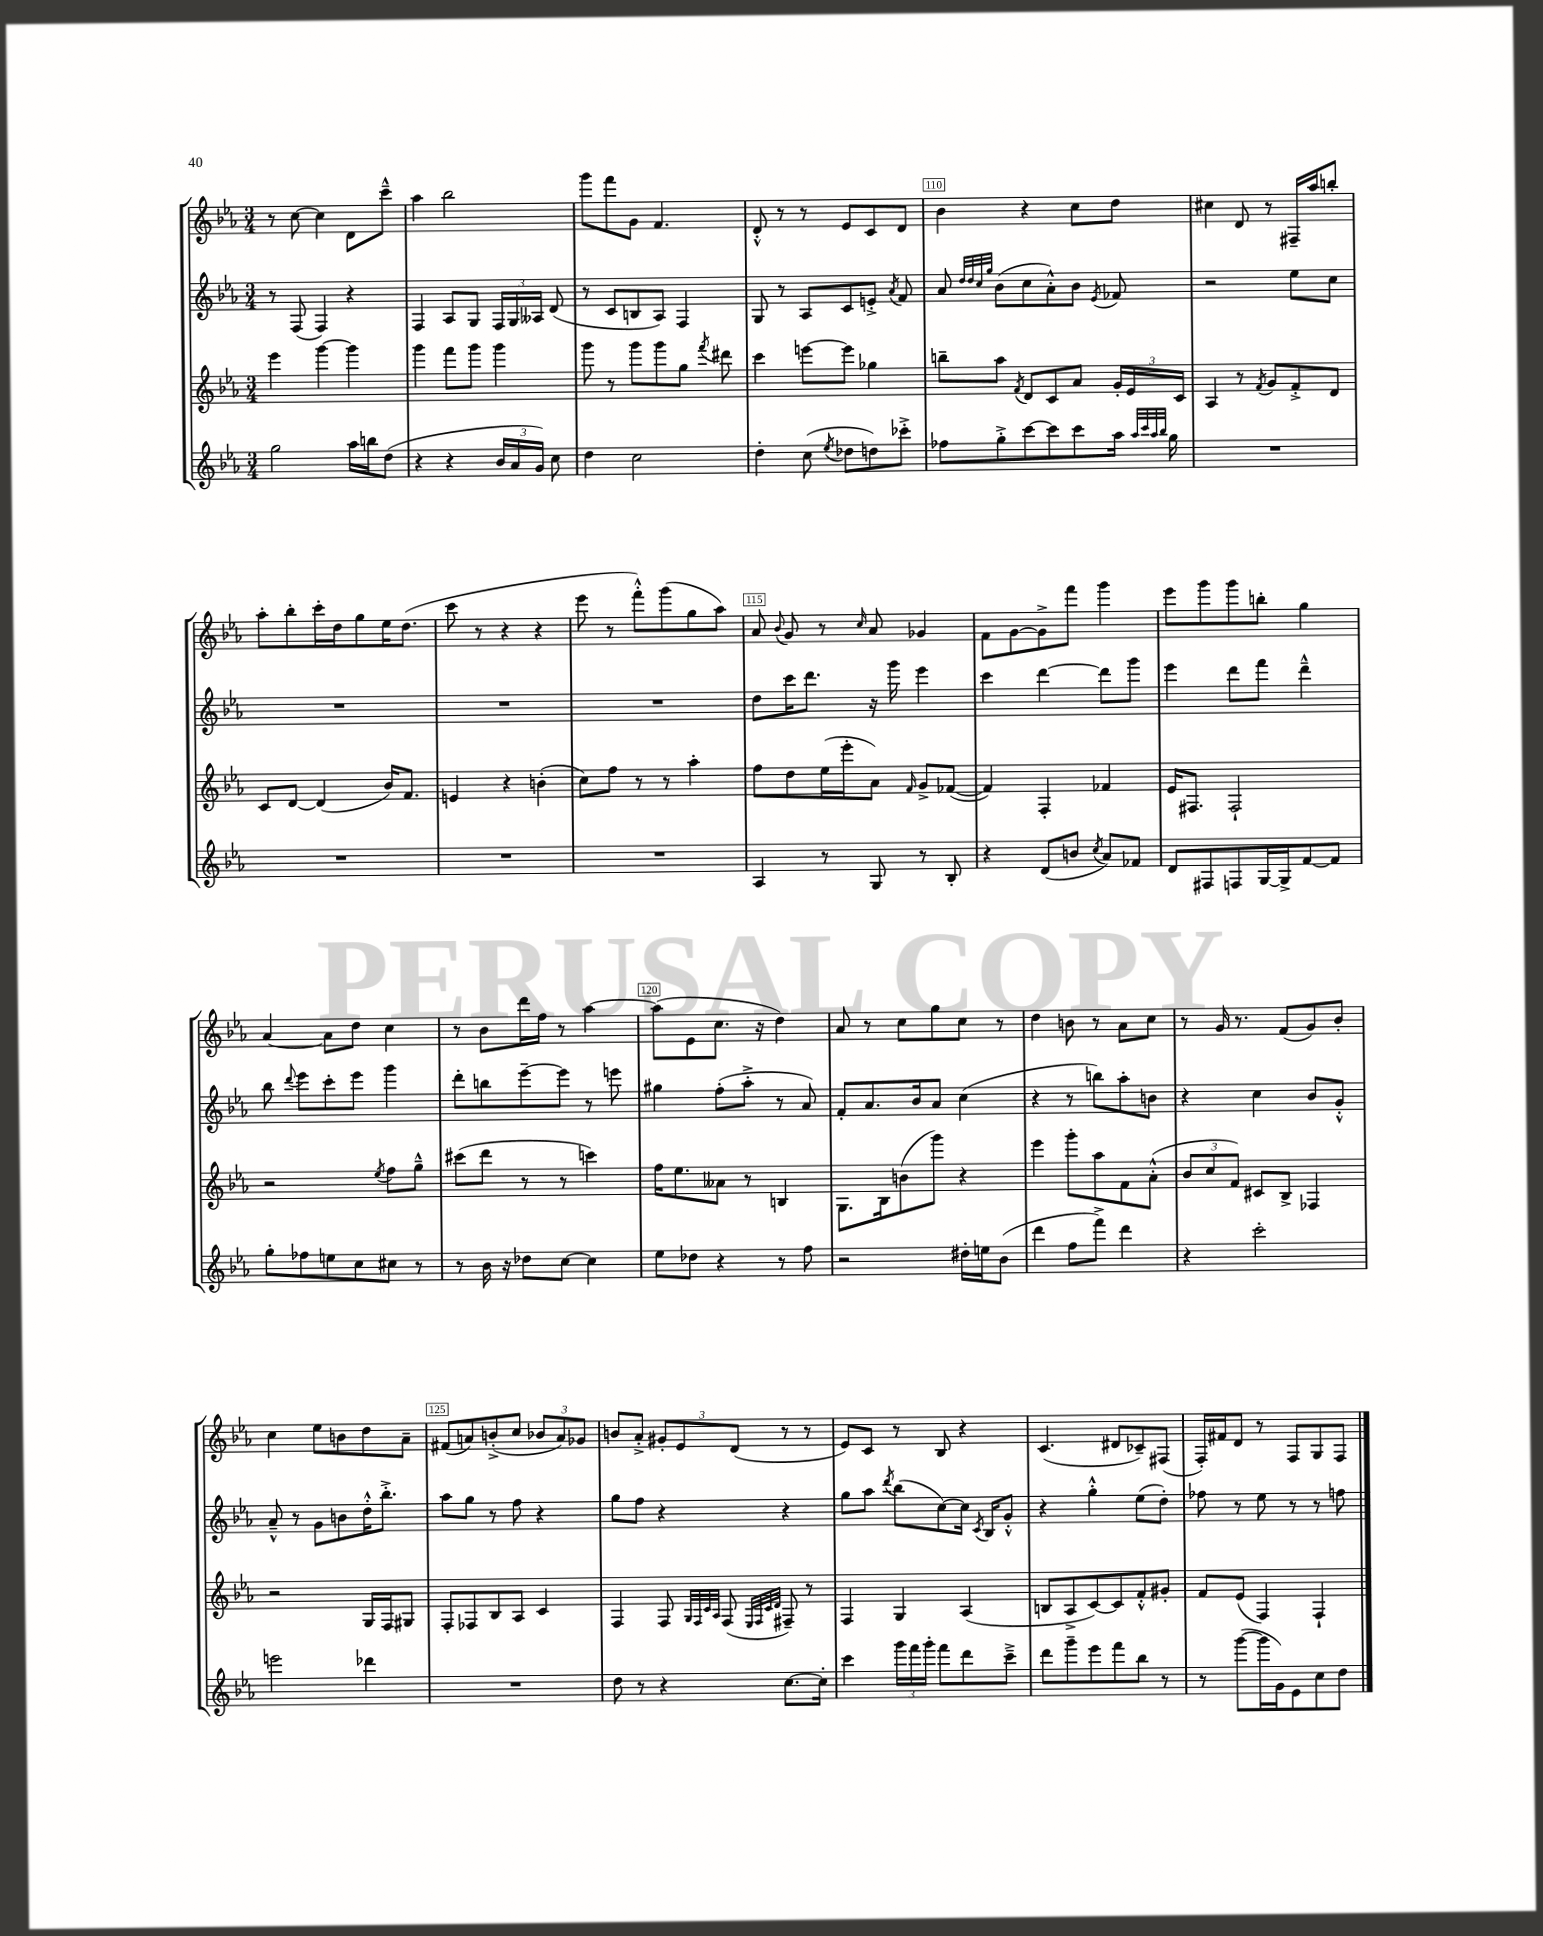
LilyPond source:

<<
\new StaffGroup <<
\new Staff = "s0" {
    \clef treble \key ees \major \numericTimeSignature \time 3/4
    \autoBeamOff r8 c''8~ c''4 d'8[ c'''8]---^ |
    aes''4 bes''2 |
    g'''8[ f'''8 g'8] f'4. |
    d'8-.-^ r8 r8 ees'8[ c'8 d'8] |
    bes'4 r4 c''8[ d''8] |
    cis''4 d'8 r8 fis16[-- aes''16 b''8]-. |
    aes''8[-. bes''8-. c'''16-. d''16 g''8 ees''16 d''8.]( |
    c'''8 r8 r4 r4 |
    ees'''8 r8 f'''8[-.-^) g'''8( g''8 aes''8]) |
    aes'8 \appoggiatura { bes'8 } g'8 r8 \grace { c''16 } aes'8 ges'4 |
    f'8[ g'8~ g'8-> f'''8] g'''4 |
    ees'''8[ g'''8 g'''8 b''8]-. g''4 |
    aes'4~ aes'8[ d''8] c''4 |
    r8 bes'8[ d'''16 f''16] r8 aes''4~ |
    aes''8[( ees'8 c''8.] r16 d''4) |
    aes'8 r8 c''8[ g''8 c''8] r8 |
    d''4 b'8 r8 aes'8[ c''8] |
    r8 g'16 r8. f'8[( g'8) bes'8]-. |
    c''4 ees''8[ b'8 d''8 aes'8]-- |
    fis'8[( a'8) b'8-.->( c''8] \tuplet 3/2 { bes'8[ a'8) ges'8] } |
    b'8[ aes'8]-.-> \tuplet 3/2 { gis'8[-. ees'8 d'8]( } r8 r8 |
    ees'8[) c'8] r8 bes8 r4 |
    c'4.( dis'8[ ces'8--) fis8]( |
    f16[-.) fis'16 d'8] r8 f8[ g8 f8] \bar "|." |
}
\new Staff = "s1" {
    \clef treble \key ees \major \numericTimeSignature \time 3/4
    \autoBeamOff r8 f8( f4) r4 |
    f4 aes8[ g8] \tuplet 3/2 { f16[ g16 aeses16] } d'8( |
    r8 c'8[ b8 aes8]) f4 |
    g8 r8 aes8[ c'8 e'8]-.-> \acciaccatura { aes'8 } f'8 |
    aes'8 \grace { d''32[ d''32 c''32 g''32] } bes'8[( c''8 aes'8-.-^) bes'8] \acciaccatura { ees'8 } fes'8 |
    r2 ees''8[ c''8] |
    R2. |
    R2. |
    R2. |
    d''8[ c'''16 d'''8.] r16 g'''16 ees'''4 |
    c'''4 d'''4~ d'''8[ g'''8] |
    ees'''4 d'''8[ f'''8] d'''4---^ |
    bes''8 \appoggiatura { d'''8 } ees'''8[ c'''8-. ees'''8] g'''4 |
    d'''8[-. b''8 ees'''8~-- ees'''8] r8 e'''8 |
    gis''4 f''8[-.( aes''8]-.-> r8 aes'8) |
    f'8[-. aes'8. bes'16 aes'8] c''4( |
    r4 r8 b''8[) aes''8-. b'8] |
    r4 c''4 bes'8[ g'8]-.-^ |
    aes'8---^ r8 g'8[ b'8 d''16-.-^ bes''8.]-.-> |
    aes''8[ g''8] r8 f''8 r4 |
    g''8[ f''8] r4 r4 |
    g''8[ aes''8] \acciaccatura { d'''8 } bes''8[( c''8~) c''16] \acciaccatura { c'8 } bes16[ g'8]-.-^ |
    r4 g''4-.-^ ees''8[( d''8]-.) |
    fes''8 r8 ees''8 r8 r8 f''8 \bar "|." |
}
\new Staff = "s2" {
    \clef treble \key ees \major \numericTimeSignature \time 3/4
    \autoBeamOff ees'''4 g'''4~ g'''4 |
    g'''4 f'''8[ g'''8] g'''4 |
    g'''8 r8 g'''8[ g'''8 g''8] \acciaccatura { f'''8 } dis'''8 |
    c'''4 e'''8[~ e'''8] ges''4 |
    b''8[-- aes''8] \acciaccatura { f'8 } d'8[ c'8 aes'8] \tuplet 3/2 { g'16[-. ees'16 c'16] } |
    aes4 r8 \acciaccatura { f'8 } g'8[ f'8-.-> d'8] |
    c'8[ d'8]~ d'4( bes'16[) f'8.] |
    e'4 r4 b'4-.( |
    c''8[) f''8] r8 r8 aes''4-. |
    f''8[ d''8 ees''16( ees'''16-. aes'8]) \grace { f'16 } g'8[-> fes'8]~( |
    fes'4) f4-. fes'4 |
    ees'16[ fis8.] fis2-! |
    r2 \acciaccatura { ees''8 } f''8[ g''8]---^ |
    cis'''8[( d'''8] r8 r8 c'''4) |
    f''16[ ees''8. aeses'8] r8 b4 |
    g8.[ bes16 b'8( g'''8]) r4 |
    ees'''4 g'''8[-. aes''8 f'8 aes'8]-.-^( |
    \tuplet 3/2 { bes'8[ c''8 f'8]) } cis'8[ bes8]-> fes4 |
    r2 g16[ f16 gis8] |
    f8[-. fes8 bes8 aes8] c'4 |
    f4 f8 \grace { g32[ f32 c'32 aes32] } f8( \grace { ees32[ f32 c'32 d'32] } fis8--) r8 |
    f4 g4 aes4( |
    b8[ aes8-> c'8~) c'8 f'8-.-^ gis'8]-. |
    f'8[ ees'8]( f4) f4-! \bar "|." |
}
\new Staff = "s3" {
    \clef treble \key ees \major \numericTimeSignature \time 3/4
    \autoBeamOff g''2 aes''16[ b''16 d''8]( |
    r4 r4 \tuplet 3/2 { bes'16[ aes'16 g'16]) } c''8 |
    d''4 c''2 |
    d''4-. c''8( \acciaccatura { ees''8 } des''8[ d''8) ces'''8]-.-> |
    fes''8[ g''8-.-> c'''8~ c'''8 c'''8 aes''16] \grace { aes''32[ c'''32 aes''32 bes''32] } g''16 |
    R2. |
    R2. |
    R2. |
    R2. |
    aes4 r8 g8 r8 bes8-. |
    r4 d'8[( b'8] \acciaccatura { c''8 } aes'8[) fes'8] |
    d'8[ fis8 f8 g16~ g16-> f'8~ f'8] |
    g''8[-. fes''8 e''8 c''8 cis''8] r8 |
    r8 bes'16 r16 des''8[ c''8]~ c''4 |
    ees''8[ des''8] r4 r8 f''8 |
    r2 dis''16[-. e''16 bes'8]( |
    d'''4 f''8[ f'''8]->) d'''4 |
    r4 c'''2-. |
    e'''2 des'''4 |
    R2. |
    d''8 r8 r4 c''8.[~ c''16]-. |
    c'''4 \tuplet 3/2 { g'''16[ f'''16 g'''16]-. } f'''8[ d'''8 c'''8]---> |
    d'''8[ g'''8-- ees'''8 f'''8 bes''8] r8 |
    r8 g'''8[~( g'''16 g'16) ees'8 c''8 d''8] \bar "|." |
}
>>
>>
\layout { \context { \Score currentBarNumber = #106 \override BarNumber.break-visibility = ##(#f #t #t) barNumberVisibility = #(every-nth-bar-number-visible 5) \override BarNumber.stencil = #(make-stencil-boxer 0.1 0.3 ly:text-interface::print) } }
